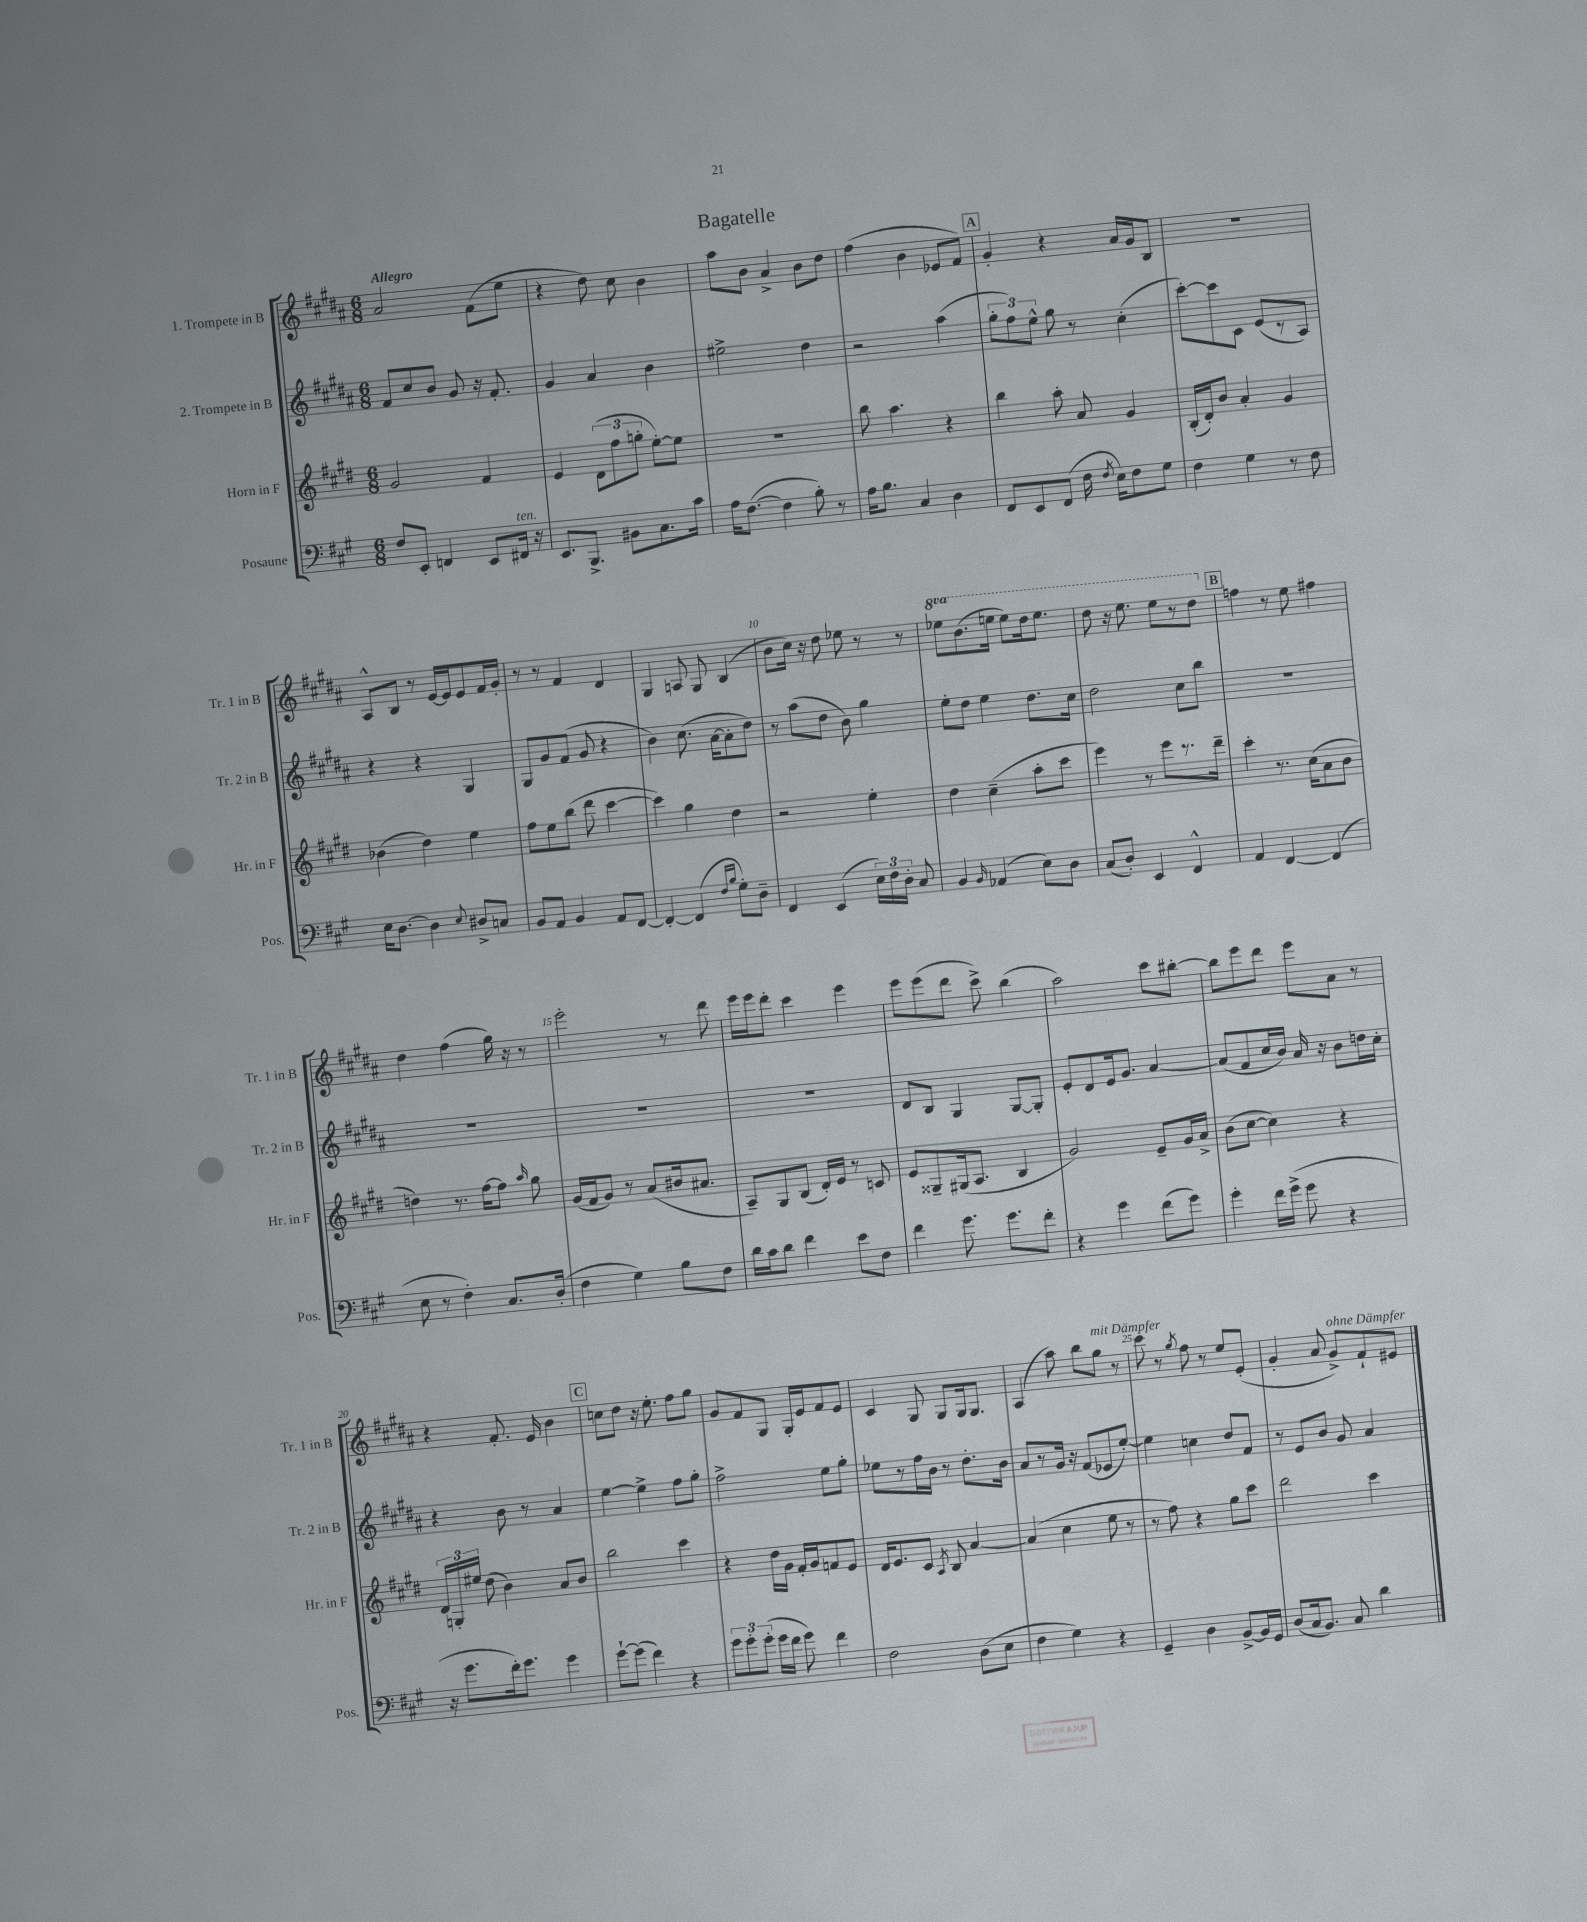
\header { title = "Bagatelle" }
<<
\new StaffGroup <<
\new Staff = "s0" \with { instrumentName = "1. Trompete in B" shortInstrumentName = "Tr. 1 in B" } {
    \clef treble \key b \major \numericTimeSignature \time 6/8 \set Staff.ottavationMarkups = #ottavation-simple-ordinals \tempo "Allegro"
    \autoBeamOff ais'2 fis'8[( e''8] |
    r4 dis''8) cis''8 b'4 |
    ais''8[ b'8] ais'4-> b'8[ dis''8] |
    fis''4( b'4 ees'8[ fis'8]) |
    \mark \markup { \box "A" } gis'4-. r4 ais'16[ gis'16 b8] |
    R2. |
    ais8[-^ b8] r8 e'16[~ e'16 e'8 fis'16 gis'16]-. |
    r8 r8 fis'4 dis'4 |
    gis4 a8 gis8 b4( |
    b'8[ cis''16]) r16 dis''8 ees''8 r8 r8 |
    \ottava #1 ees'''8[ b''8.( e'''16] e'''8[) dis'''16 e'''8.] |
    dis'''8 r16 e'''8. e'''8[ r8 dis'''8] \ottava #0 |
    \mark \markup { \box "B" } f''4 r8 e''8 fis''4 |
    dis''4 fis''4( gis''16) r16 r8 |
    e'''2-. r8 dis'''8 |
    e'''16[ e'''16 dis'''8]-. cis'''4 e'''4 |
    e'''8[ e'''8( dis'''8] cis'''8->) b''4( |
    ais''2) cis'''8[ bis''8]~-. |
    bis''8[ e'''8 dis'''8] e'''8[ ais'8] r8 |
    r4 fis'8.-. e'16 b'4 |
    \mark \markup { \box "C" } c''8[ dis''8] r16 e''8.-. fis''8[ gis''8] |
    gis'8[ fis'8 gis8] gis16[-. e'16 fis'8 e'8] |
    cis'4 gis8 gis8[ gis16 gis8.] |
    ais4( ais''8) b''8[ gis''8]^\markup { \italic "mit Dämpfer" } r8 |
    cis'''8 r8 \acciaccatura { gis''8 } fis''8 r8 e''8[ e'8]-.( |
    gis'4-. ais'8 gis'8[->^\markup { \italic "ohne Dämpfer" }) fis'8-! eis'8] \bar "|." |
}
\new Staff = "s1" \with { instrumentName = "2. Trompete in B" shortInstrumentName = "Tr. 2 in B" } {
    \clef treble \key b \major \numericTimeSignature \time 6/8
    \autoBeamOff fis'8[ cis''8 b'8] gis'8 r16 fis'8.-. |
    gis'4 ais'4 b'4 |
    eis''2-> dis''4 |
    r2 ais''4( |
    \mark \markup { \box "A" } \tuplet 3/2 { gis''8[-. fis''8) e''8]-^ } gis''8 r8 cis''4-.( |
    cis'''8[~-.) cis'''8 cis'8] e'8[( r8 ais8]) |
    r4 r4 gis4 |
    gis8[ gis'8 fis'8]( gis'8 r4 |
    b'4) cis''8.( ais'16[~ ais'8-. dis''8]) |
    r8 ais''8[( dis''8] b'8) gis''4 |
    e''8[-. dis''8] e''4 dis''8.[ cis''16] |
    dis''2 cis''8[ b''8] |
    \mark \markup { \box "B" } R2. |
    R2. |
    R2. |
    R2. |
    dis'8[ b8] gis4 gis8[~ gis8]-. |
    e'8[-. dis'8 e'16 gis'8.] ais'4~ |
    ais'8[( fis'8 cis''16 b'16]) ais'16 r16 b'8[ d''16 cis''16]-. |
    r4 b'8 r8 ais'4 |
    \mark \markup { \box "C" } e''4~ e''4-> fis''8[ gis''8]-. |
    fis''2-> e''8[ gis''8]-. |
    ees''8[ r8 fis''16 b'16] r8 dis''8.[-. b'16] |
    ais'8[ r8 gis'16] r16 fis'8[( ees'8 e''8]~-.) |
    e''4 c''4 dis''8[ fis'8] |
    r8 e'8[ b'8] gis'8 ais'4 \bar "|." |
}
\new Staff = "s2" \with { instrumentName = "Horn in F" shortInstrumentName = "Hr. in F" } {
    \clef treble \key e \major \numericTimeSignature \time 6/8
    \autoBeamOff gis'2 fis'4 |
    e'4 \tuplet 3/2 { dis'8[( fis''8 g''8]-. } e''8[~-.) e''8] |
    R2. |
    b''8 a''4. r4 |
    \mark \markup { \box "A" } b''4 a''8-. a'8 gis'4 |
    b16[-.( dis'16-.) b'8] a'4-. gis'4 |
    bes'4( dis''4) e''4 |
    fis''8[ e''8 b''8]( dis'''8 cis'''4~ |
    cis'''4) gis''4 dis''4 |
    r2 e''4-. |
    dis''4 cis''4--( a''8[-. cis'''8] |
    e'''4) r8 e'''8[ r8. dis'''16]-- |
    \mark \markup { \box "B" } cis'''4-. r8. cis''16[( a'8 b'8] |
    d''4) r8. fis''16[~ fis''8] \grace { a''16 } gis''8 |
    gis'16[( fis'16 gis'8]) r8 a'8[( bis'16 ais'8.] |
    a8[--) gis8 b8]( dis'16[-.) e'16] r8 c'8 |
    e'8[ gisis8-- gis16( a8.] b4 |
    gis'2) e'8[-- gis'16 a'16]-> |
    b'8[( cis''8]~ cis''4) r4 |
    \tuplet 3/2 { dis'16[ g16-. eis''16] } dis''8( b'4) a'8[ b'8] |
    \mark \markup { \box "C" } b''2 cis'''4 |
    r4 dis''16[ gis'16] fis'16[-. gis'16 f'8 e'8] |
    dis'16[ e'8. cis'8] \acciaccatura { a8 } b8 a'4~ |
    a'4( cis''4 e''8 r8 |
    r8 fis''8) r4 gis''8[ cis'''8] |
    dis'''2 cis'''4 \bar "|." |
}
\new Staff = "s3" \with { instrumentName = "Posaune" shortInstrumentName = "Pos." } {
    \clef bass \key a \major \numericTimeSignature \time 6/8
    \autoBeamOff fis8[ e,8]-. f,4 e,8[ fis,16]^\markup { \italic "ten." } r16 |
    e,8.[ b,,8.]-> bis,8[ cis8. cis'16] |
    a16[ fis8.]~( fis4 b8-.) r8 |
    a16[ b8.] cis4 d4 |
    \mark \markup { \box "A" } fis,8[ e,8 fis,8]( fis16 \acciaccatura { fis8 } e16[) fis8 gis8] |
    fis4 gis4 r8 fis8 |
    e16[ d8.]~ d4 \appoggiatura { e8 } dis8[-> c8] |
    b,8[ a,8] b,4 a,8[ fis,8]~ |
    fis,4~-. fis,4( \grace { fis16[ b16] } gis8[-.) d8]-- |
    fis,4 e,4( \tuplet 3/2 { e16[) fis16 d16]-. } cis8 |
    b,4 \grace { b,16 } aes,4( e8[) d8] |
    cis8[( d8]-.) e,4 fis,4-^ |
    \mark \markup { \box "B" } a,4 fis,4~ fis,4( |
    e8 r8 fis4-.) cis8.[ d16]-.( |
    fis4 gis4) b8[ fis8] |
    d'16[ cis'16 d'8] fis'4 e'8[ fis8] |
    fis'4 gis'8. gis'8.[ fis'8]-. |
    r4 gis'4 fis'8[( gis'8]) |
    gis'4-. fis'16[ gis'16]->( gis'8 r4 |
    r16 gis'8.[ fis'16-.) gis'8.] gis'4 |
    \mark \markup { \box "C" } gis'8[~-! gis'8]( fis'4) r4 |
    \tuplet 3/2 { gis'8[ gis'8-. gis'8]-.( } gis'16[ fis'16] gis'8) fis'4 |
    fis2 d8[( e8] |
    fis4 gis4) r4 |
    gis,4-- d4 b,8[~-> b,16 gis,16] |
    d8[( cis16 b,8.]) cis8 d'4 \bar "|." |
}
>>
>>
\layout { \context { \Score \override BarNumber.break-visibility = ##(#f #t #t) barNumberVisibility = #(every-nth-bar-number-visible 5) } }
